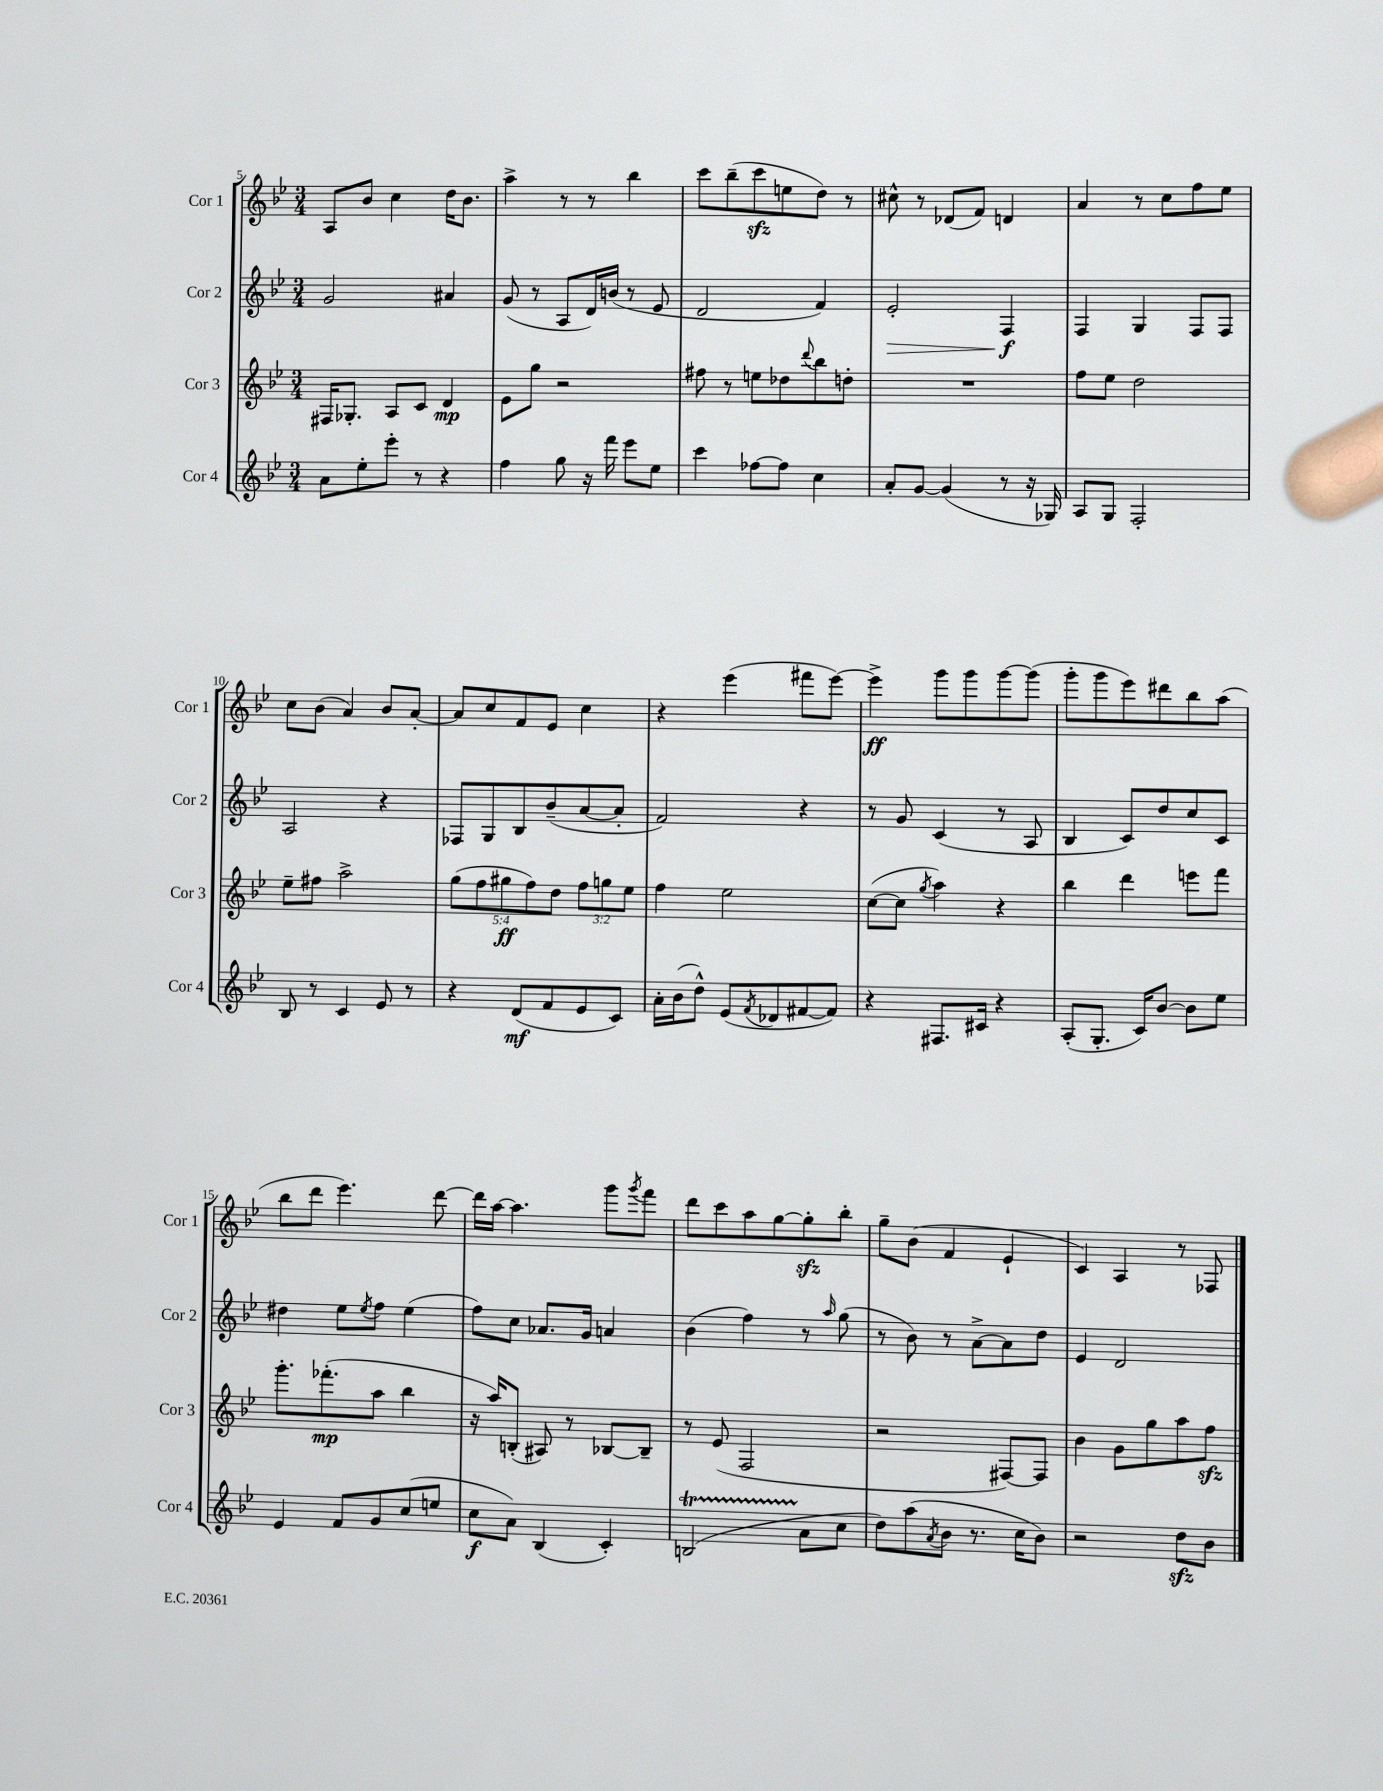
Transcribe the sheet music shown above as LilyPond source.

<<
\new StaffGroup <<
\new Staff = "s0" \with { instrumentName = "Cor 1" shortInstrumentName = "Cor 1" } {
    \clef treble \key bes \major \numericTimeSignature \time 3/4
    a8 bes'8 c''4 d''16 bes'8. |
    a''4-> r8 r8 bes''4 |
    c'''8 bes''8--( c'''8\sfz e''8 d''8) r8 |
    cis''8-^ r8 des'8( f'8) d'4 |
    a'4 r8 c''8 f''8 ees''8 |
    c''8 bes'8( a'4) bes'8 a'8~-. |
    a'8 c''8 f'8 ees'8 c''4 |
    r4 ees'''4( fis'''8 ees'''8~) |
    ees'''4->\ff g'''8 g'''8 g'''8~ g'''8( |
    g'''8-. g'''8 ees'''8) dis'''8 bes''8 a''8( |
    bes''8 d'''8 ees'''4.) d'''8~ |
    d'''16 a''16~ a''4. g'''8 \acciaccatura { g'''8 } f'''8 |
    d'''8 c'''8 a''8 g''8~ g''8-.\sfz bes''8-. |
    g''8-- bes'8( f'4 ees'4-! |
    c'4) a4 r8 fes8 \bar "|." |
}
\new Staff = "s1" \with { instrumentName = "Cor 2" shortInstrumentName = "Cor 2" } {
    \clef treble \key bes \major \numericTimeSignature \time 3/4
    g'2 ais'4 |
    g'8( r8 a8 d'16) b'16( r8 ees'8 |
    d'2 f'4) |
    ees'2-.\> f4\f\! |
    f4 g4 f8 f8 |
    a2 r4 |
    fes8 g8 bes8 bes'8--( a'8~ a'8-. |
    f'2) r4 |
    r8 g'8 c'4( r8 a8 |
    bes4 c'8) d''8 c''8 c'8 |
    dis''4 ees''8 \acciaccatura { ees''8 } f''8 ees''4( |
    f''8) c''8 aes'8. g'16 a'4 |
    bes'4( f''4) r8 \grace { a''16 } g''8( |
    r8 bes'8) r8 a'8~-> a'8 d''8 |
    ees'4 d'2 \bar "|." |
}
\new Staff = "s2" \with { instrumentName = "Cor 3" shortInstrumentName = "Cor 3" } {
    \clef treble \key bes \major \numericTimeSignature \time 3/4 \override Staff.TupletNumber.text = #tuplet-number::calc-fraction-text
    fis16 ges8.-. a8 c'8 d'4\mp |
    ees'8 g''8 r2 |
    fis''8 r8 e''8 des''8 \appoggiatura { d'''8 } bes''8 d''8-. |
    R2. |
    f''8 ees''8 d''2 |
    ees''8-- fis''8 a''2-> |
    \tuplet 5/4 { g''8( f''8 gis''8\ff f''8) d''8 } \tuplet 3/2 { f''8 g''8 ees''8 } |
    f''4 ees''2 |
    c''8~( c''8 \acciaccatura { g''8 } a''4) r4 |
    bes''4 d'''4 e'''8 f'''8 |
    g'''8.-. fes'''8.-.\mp( a''8 bes''4 |
    r16 a''16) b8-.( ais8) r8 bes8~ bes8-- |
    r8 ees'8( f2 |
    r2 fis8~) fis8 |
    bes'4 g'8 g''8 a''8 f''8\sfz \bar "|." |
}
\new Staff = "s3" \with { instrumentName = "Cor 4" shortInstrumentName = "Cor 4" } {
    \clef treble \key bes \major \numericTimeSignature \time 3/4
    a'8 ees''8-. ees'''8-. r8 r4 |
    f''4 g''8 r16 f'''16 ees'''8 ees''8 |
    c'''4 fes''8~ fes''8 c''4 |
    a'8-. g'8~ g'4( r8 r16 ges16) |
    a8 g8 f2-. |
    bes8 r8 c'4 ees'8 r8 |
    r4 d'8\mf( f'8 ees'8 c'8) |
    a'16-. bes'16( d''8-^) ees'8( \acciaccatura { f'8 } des'8 fis'8~ fis'8) |
    r4 fis8. cis'16 r4 |
    a8-.( g8.-. c'16) bes'8~ bes'8 ees''8 |
    ees'4 f'8 g'8 c''8( e''8 |
    c''8\f a'8) bes4( c'4-.) |
    b2\startTrillSpan( a'8\stopTrillSpan c''8 |
    d''8) a''8( \acciaccatura { a'8 } bes'8 r8. c''16 bes'8) |
    r2 d''8\sfz bes'8 \bar "|." |
}
>>
>>
\layout { \context { \Score currentBarNumber = #5 } }
